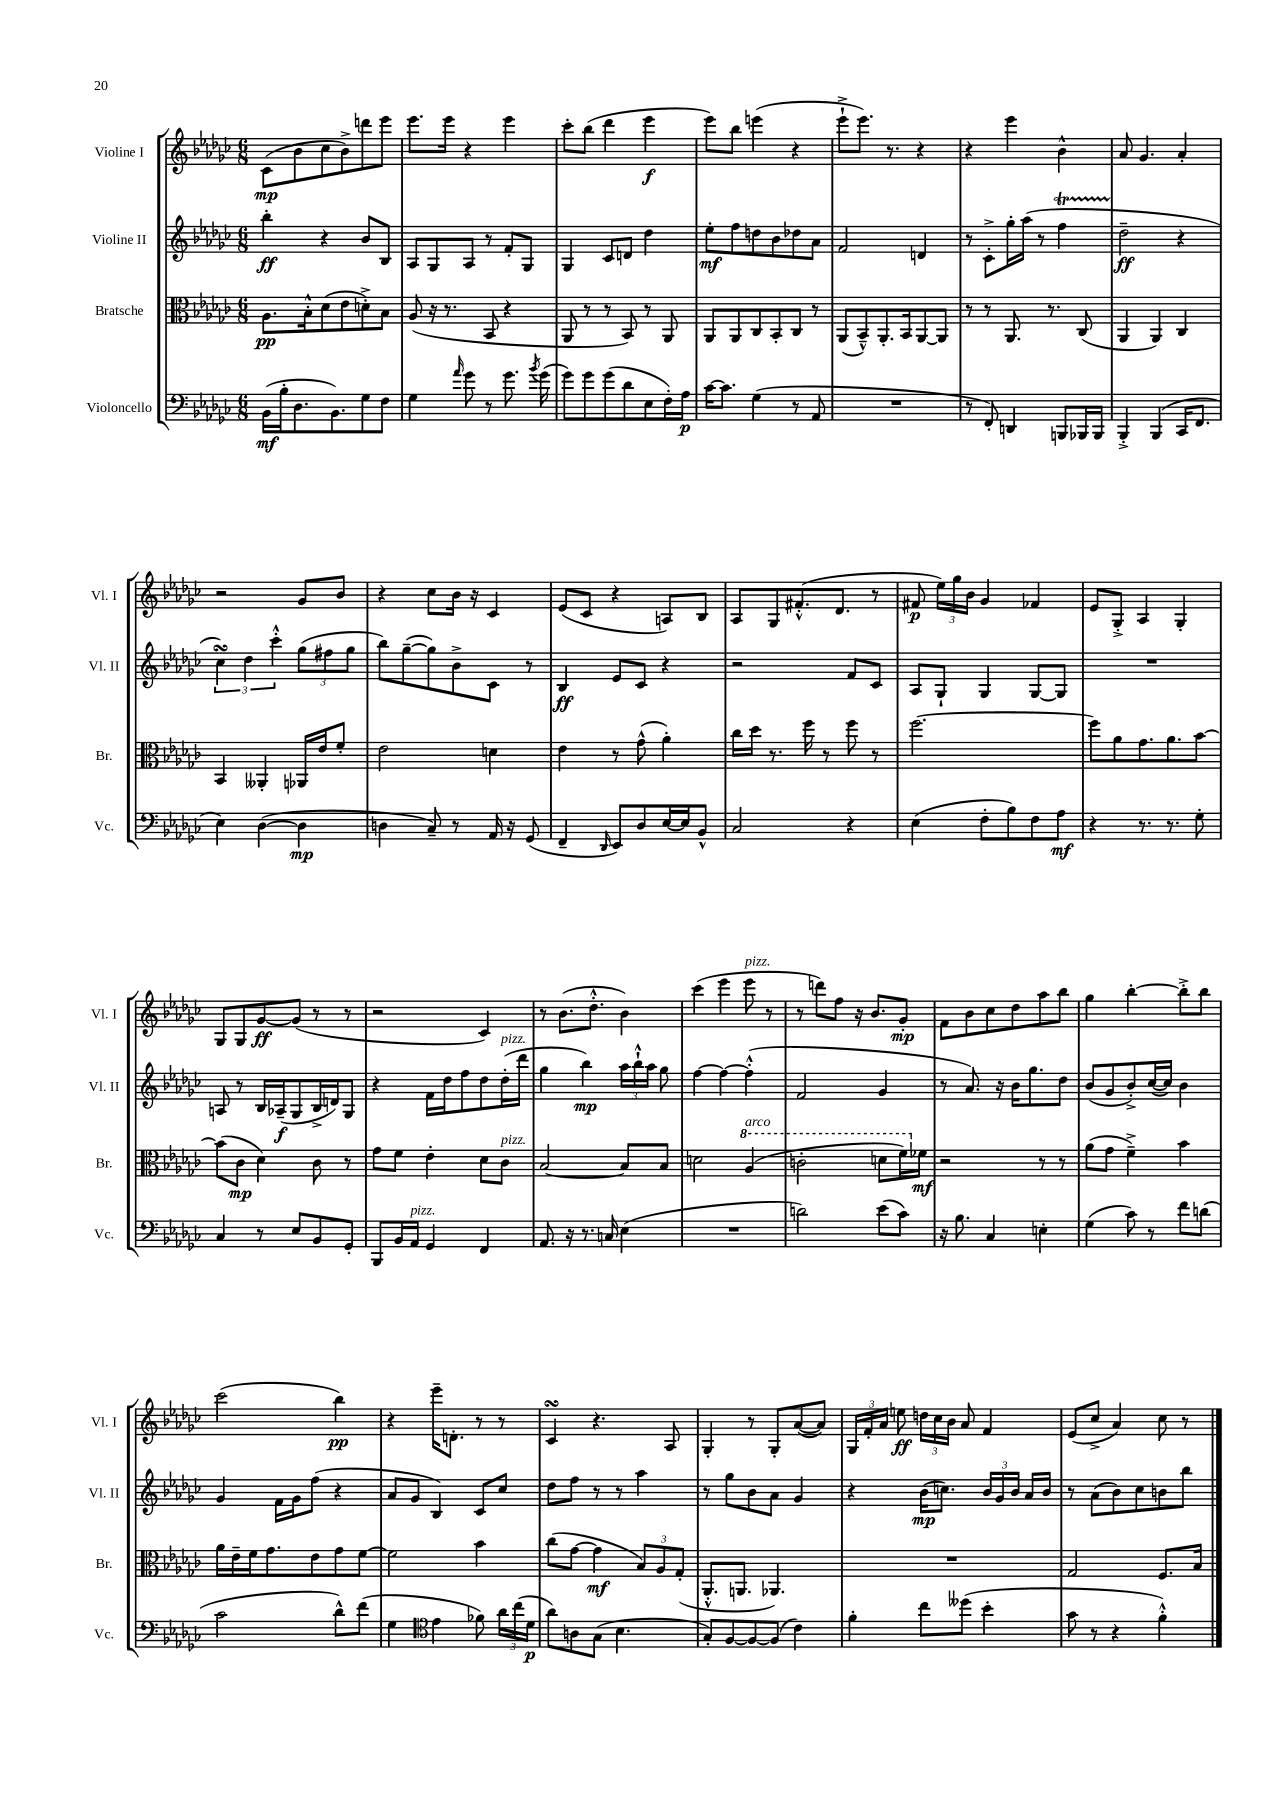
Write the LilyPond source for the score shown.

<<
\new StaffGroup <<
\new Staff = "s0" \with { instrumentName = "Violine I" shortInstrumentName = "Vl. I" } {
    \clef treble \key ges \major \numericTimeSignature \time 6/8
    \autoBeamOff ces'8[\mp( bes'8 ces''8 bes'8->) d'''8 ees'''8] |
    ees'''8.[ ees'''16] r4 ees'''4 |
    ces'''8[-. bes''8]( des'''4 ees'''4\f |
    ees'''8[) bes''8] e'''4( r4 |
    ees'''8[-!-> ees'''8.]) r8. r4 |
    r4 ees'''4 bes'4-^ |
    aes'8 ges'4. aes'4-. |
    r2 ges'8[ bes'8] |
    r4 ces''8[ bes'16] r16 ces'4 |
    ees'8[( ces'8] r4 a8[) bes8] |
    aes8[ ges8 fis'8.-.-^( des'8.] r8 |
    fis'8\p \tuplet 3/2 { ees''16[) ges''16 bes'16] } ges'4 fes'4 |
    ees'8[ ges8]-.-> aes4 ges4-. |
    ges8[ ges8 ges'8~\ff ges'8]( r8 r8 |
    r2 ces'4) |
    r8 bes'8.[( des''8.]-.-^ bes'4) |
    ces'''4( ees'''4 ees'''8^\markup { \italic "pizz." } r8 |
    r8 d'''8[) f''8] r16 bes'8.[ ges'8]-.\mp |
    f'8[ bes'8 ces''8 des''8 aes''8 bes''8] |
    ges''4 bes''4~-. bes''8[-.-> bes''8] |
    ces'''2( bes''4\pp) |
    r4 ees'''16[-- d'8.]-. r8 r8 |
    ces'4\turn r4. aes8 |
    ges4-. r8 ges8[-. aes'8~( aes'8]) |
    \tuplet 3/2 { ges16[ f'16-. aes'16] } e''8\ff \tuplet 3/2 { d''16[ ces''16 bes'16] } aes'8 f'4 |
    ees'8[( ces''8]-> aes'4) ces''8 r8 \bar "|." |
}
\new Staff = "s1" \with { instrumentName = "Violine II" shortInstrumentName = "Vl. II" } {
    \clef treble \key ges \major \numericTimeSignature \time 6/8
    \autoBeamOff bes''4-.\ff r4 bes'8[ bes8] |
    aes8[ ges8 aes8] r8 f'8[-. ges8] |
    ges4 ces'8[ d'8] des''4 |
    ees''8[-.\mf f''8 d''8 bes'8 des''8 aes'8] |
    f'2 d'4 |
    r8 ces'8[-.-> ges''16-. aes''16]( r8 f''4\startTrillSpan |
    des''2--\stopTrillSpan\ff r4 |
    \tuplet 3/2 { ces''4\turn) des''4 ces'''4-.-^ } \tuplet 3/2 { ges''8[( fis''8 ges''8] } |
    bes''8[) ges''8~--( ges''8) bes'8-> ces'8] r8 |
    bes4\ff ees'8[ ces'8] r4 |
    r2 f'8[ ces'8] |
    aes8[ ges8]-! ges4 ges8[~ ges8] |
    R2. |
    a8 r8 bes16[ aes16--\f( ges8 bes16-> d'16) ges8] |
    r4 f'16[ des''16 f''8 des''8 des''16-.^\markup { \italic "pizz." }( des'''16] |
    ges''4 bes''4\mp) \tuplet 3/2 { aes''16[ bes''16-!-^ aes''16] } ges''8 |
    f''4~ f''4~ f''4-.-^( |
    f'2 ges'4 |
    r8 aes'8.) r16 bes'16[ ges''8. des''8] |
    bes'8[( ges'8 bes'8-.->) ces''16~( ces''16]) bes'4 |
    ges'4 f'16[ ges'16 f''8]( r4 |
    aes'8[ ges'8] bes4) ces'8[ ces''8] |
    des''8[ f''8] r8 r8 aes''4 |
    r8 ges''8[ bes'8 aes'8] ges'4 |
    r4 bes'16[\mp( c''8.]) \tuplet 3/2 { bes'16[ ges'16 bes'16] } aes'16[ bes'16] |
    r8 aes'8[( bes'8) ces''8 b'8 bes''8] \bar "|." |
}
\new Staff = "s2" \with { instrumentName = "Bratsche" shortInstrumentName = "Br." } {
    \clef alto \key ges \major \numericTimeSignature \time 6/8
    \autoBeamOff aes8.[\pp bes16-.-^ des'8( ees'8 d'8-.->) bes8] |
    aes8( r16 r8. bes,8 r4 |
    aes,8 r8 r8 bes,8) r8 aes,8 |
    aes,8[ aes,8 ces8 bes,8-. ces8] r8 |
    aes,8[( bes,8---^) aes,8.-. bes,16 aes,8~ aes,8] |
    r8 r8 aes,8. r8. ces8( |
    aes,4 aes,4) ces4 |
    bes,4 aeses,4-. aes,16[ ees'16 f'8]-. |
    ees'2 d'4 |
    ees'4 r8 ges'8-^( aes'4-.) |
    ces''16[ des''16] r8. f''16 r8 f''8 r8 |
    f''2.~ |
    f''8[ aes'8 ges'8. aes'8. bes'8]~ |
    bes'8[( ces'8]\mp des'4) ces'8 r8 |
    ges'8[ f'8] ees'4-. des'8[ ces'8]^\markup { \italic "pizz." } |
    bes2~ bes8[ bes8] |
    d'2 \ottava #1 aes'4^\markup { \italic "arco" }( |
    c''2-. d''8[ f''16) \ottava #0 fes'16]\mf |
    r2 r8 r8 |
    aes'8[( ges'8] f'4--->) bes'4 |
    aes'16[ ees'16-- f'16 ges'8. ees'8 ges'8 f'8]~ |
    f'2 bes'4 |
    ces''8[( ges'8]~ ges'4\mf \tuplet 3/2 { bes8[) aes8 ges8]-.( } |
    aes,8.[-.-^ a,8.] aes,4.) |
    R2. |
    ges2 f8.[ bes16] \bar "|." |
}
\new Staff = "s3" \with { instrumentName = "Violoncello" shortInstrumentName = "Vc." } {
    \clef bass \key ges \major \numericTimeSignature \time 6/8
    \autoBeamOff bes,16[\mf( bes16-. des8. bes,8.) ges8 f8] |
    ges4 \grace { aes'16 } ges'8 r8 ges'8. \acciaccatura { bes'8 } ges'16( |
    ges'8[) ges'8 ges'8( des'8 ees8 f16-.) aes16]\p |
    ces'16[~ ces'8.] ges4( r8 aes,8 |
    R2. |
    r8 f,8-.) d,4 b,,8[ bes,,16 bes,,16] |
    bes,,4-.-> bes,,4( ces,16[ f,8.] |
    ees4) des4~( des4\mp |
    d4 ces8--) r8 aes,16 r16 ges,8( |
    f,4-- \grace { des,16 } ees,8[) des8 ees16~ ees16 bes,8]-^ |
    ces2 r4 |
    ees4( f8[-. bes8) f8 aes8]\mf |
    r4 r8. r8. ges8-. |
    ces4 r8 ees8[ bes,8 ges,8]-. |
    bes,,8[ bes,16 aes,16]^\markup { \italic "pizz." } ges,4 f,4 |
    aes,8. r16 r8. c16 ees4( |
    R2. |
    d'2) ees'8[( ces'8]) |
    r16 bes8. ces4 e4-. |
    ges4( ces'8) r8 f'8[ d'8]( |
    ces'2 des'8[-^) f'8]( |
    ges4 \clef tenor ees'4 fes'8) \tuplet 3/2 { aes'16[ ces''16( des'16]\p } |
    aes'8[) a8 ges8]( bes4. |
    ges8[-.) f8~ f8~ f8]( ces'4) |
    f'4-. ces''8[ deses''8]( bes'4-. |
    ges'8 r8 r4 f'4-.-^) \bar "|." |
}
>>
>>
\layout { \context { \Score \remove "Bar_number_engraver" } }
